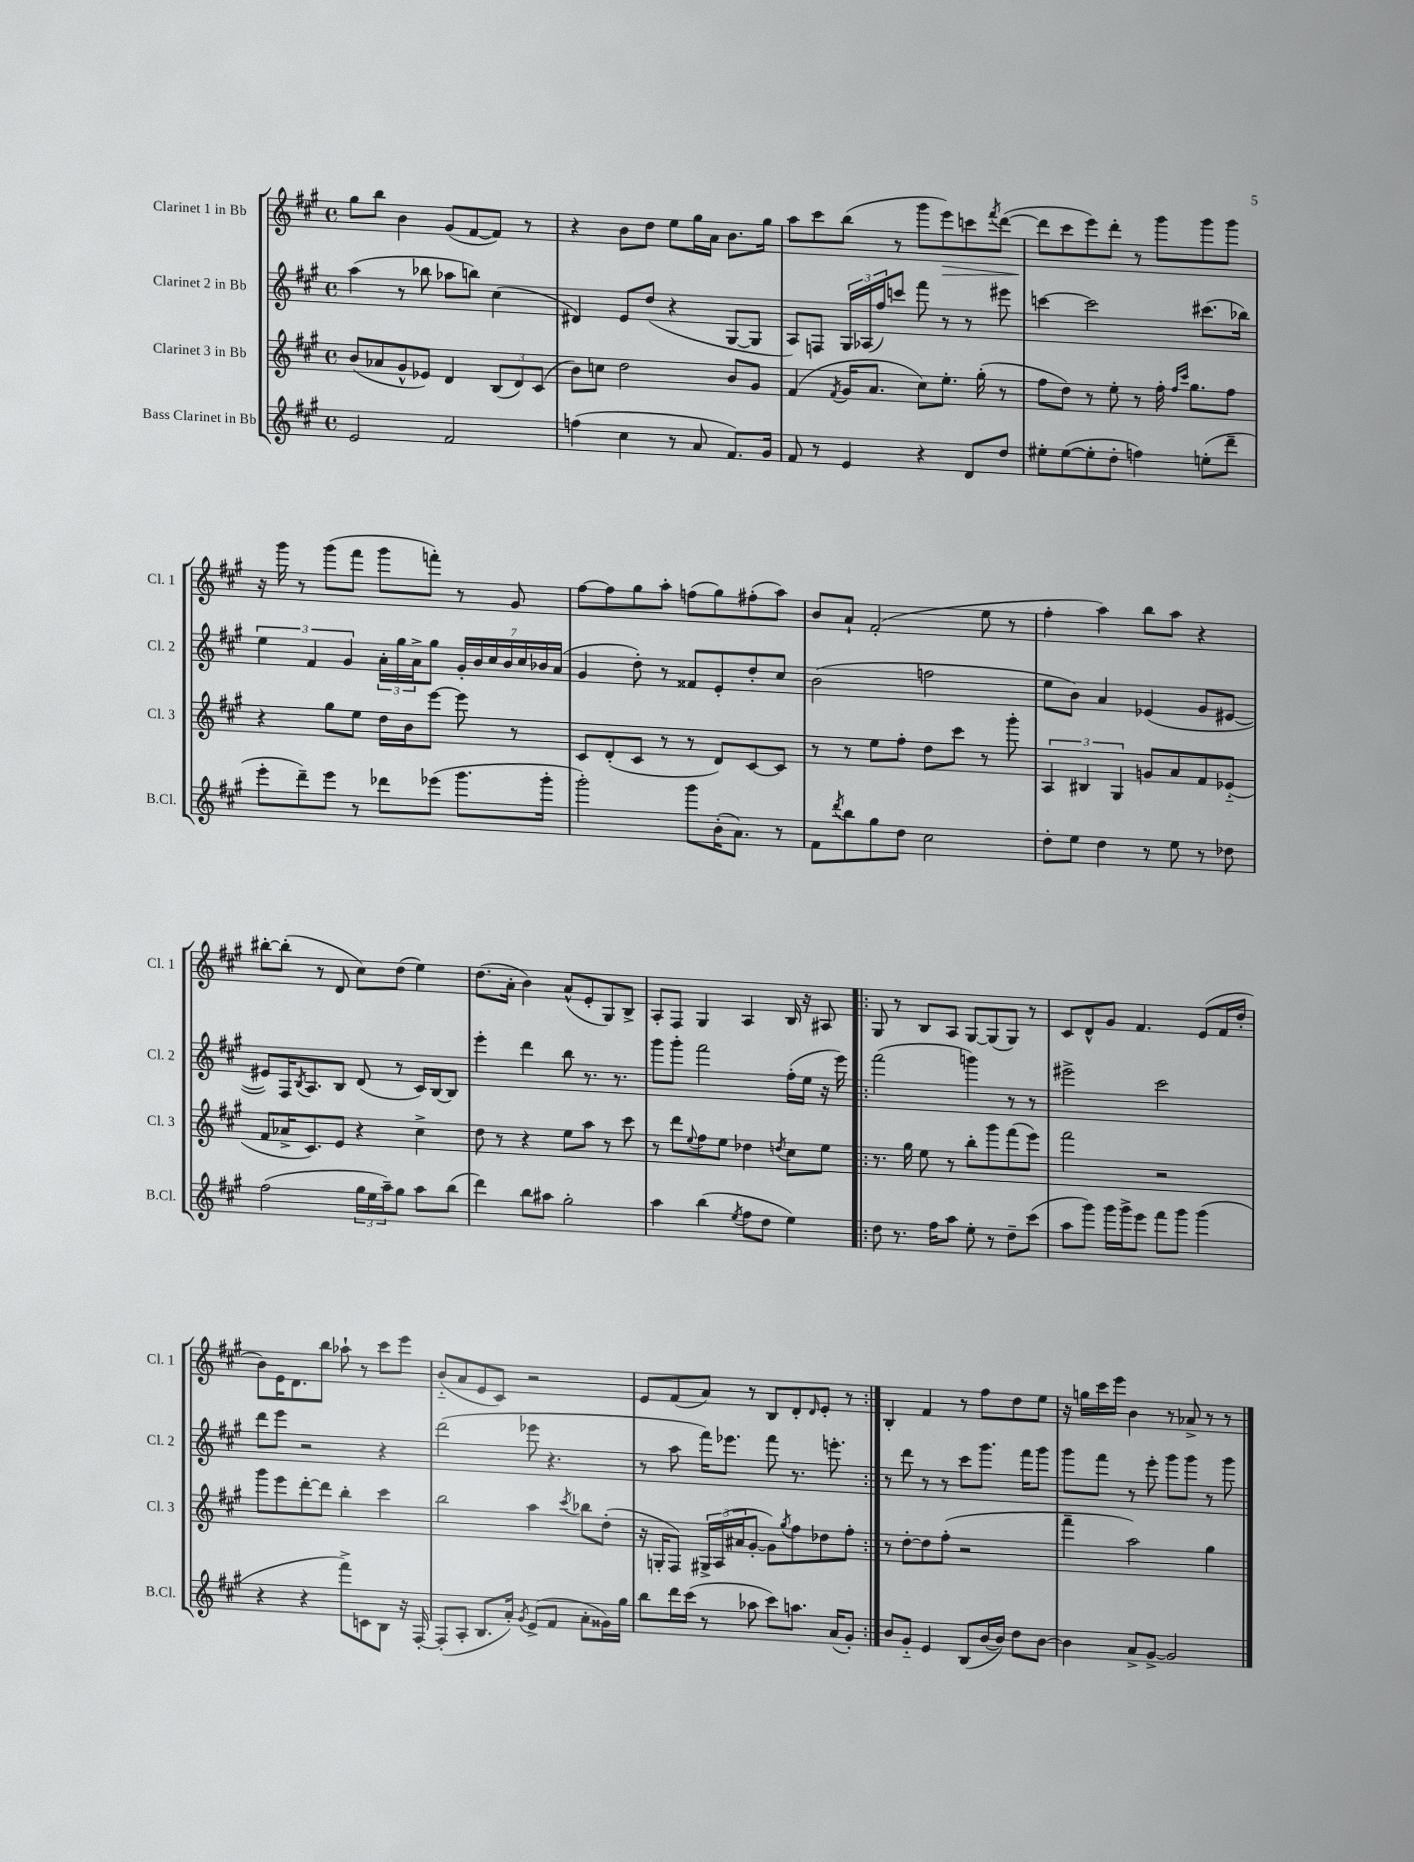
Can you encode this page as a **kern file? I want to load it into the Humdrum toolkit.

**kern	**kern	**kern	**kern	**dynam
*part4	*part3	*part2	*part1	*part1
*staff4	*staff3	*staff2	*staff1	*staff1
*I"Bass Clarinet in Bb	*I"Clarinet 3 in Bb	*I"Clarinet 2 in Bb	*I"Clarinet 1 in Bb	*
*I'B.Cl.	*I'Cl. 3	*I'Cl. 2	*I'Cl. 1	*
*clefG2	*clefG2	*clefG2	*clefG2	*
*k[f#c#g#]	*k[f#c#g#]	*k[f#c#g#]	*k[f#c#g#]	*
*M4/4	*M4/4	*M4/4	*M4/4	*
*met(c)	*met(c)	*met(c)	*met(c)	*
=1	=1	=1	=1	=1
2e/	(8b/L	(4aa\	8gg#\L	.
.	8a-X/	.	8bb\J	.
.	8g#^^/	8r	4b\	.
.	8e-X/J)	8bb-X\	.	.
2f#/	4d/	8aa-X\L	(8g#/L	.
.	.	8bbn\J)	[8f#/	.
.	(12B/L	(4cc#\	8f#/J])	.
.	12d/)	.	.	.
.	.	.	8r	.
.	(12c#/J	.	.	.
=2	=2	=2	=2	=2
(4ffn\	8b\L)	4d#X/)	4r	.
.	8ccn\J	.	.	.
4cc#\	2dd\	8e/L	8b\L	.
.	.	(8dd/J	8dd\J	.
8r	.	4r	8ee\L	.
8a/	.	.	16gg#\L	.
.	.	.	16a\JJ	.
8.f#/L)	8b/L	[8G#/L	8.b\L	.
.	8g#/J	8G#/J]	.	.
16g#/Jk	.	.	16gg#\Jk	.
=3	=3	=3	=3	=3
8f#/	(4f#/	8A/L)	8aa\L	.
8r	.	8Fn/J	8ccc#\	.
.	8qf#/	.	.	.
4e/	16g#/KL	24G#/LL	(8bb\J	.
.	.	(24A-X/	.	.
.	8.a/J	.	.	.
.	.	24ff#/J)	.	.
.	.	8cccn/J	8r	.
4r	8cc#\L)	8fff#\	8ggg#\L	.
!	!	!	!	!LO:HP:b
.	8.ee'\J	8r	8eee\)	>
8d/L	.	8r	8cccn\	.
.	(16gg#'\	.	.	.
.	.	.	8qfff#/	.
8dd/J	8r	8eee#X\	([8ddd\J	.
=4	=4	=4	=4	=4
8ee#X'\L	8ff#\L	[4cccn\	8ddd\L]	.
([8ee#\	8dd\J)	.	8ccc#\	]
8ee#'\]	8r	2ccc\]	8eee\)	.
8dd'\J	8ee'\	.	8ddd'\J	.
4ffn\)	8r	.	8r	.
.	16ff#'\	.	8ggg#\L	.
.	16qqff#/LL	.	.	.
.	16qqccc#/JJ	.	.	.
.	8.gg#\L	.	.	.
(8een'\L	.	(8.ccc#X\L	8ggg#\	.
8ddd~\J	8ff#\J	.	8ggg#\J	.
.	.	16bb-X\Jk)	.	.
!!LO:LB:g=z
=5	=5	=5	=5	=5
8eee'\L	4r	6ee\	16r	.
.	.	.	16ggg#\	.
8ddd~\)	.	.	8r	.
.	.	6f#/	.	.
8eee\J	8gg#\L	.	(8ggg#\L	.
.	.	6g#/	.	.
8r	8ee\J	.	8fff#\J	.
8ddd-X\L	16dd\LL	24a'\LL	8ggg#\L	.
.	.	24gg#\	.	.
.	16b\J	.	.	.
.	.	24a^\J	.	.
(8eee-X\J	[8eee\J	8gg#\J	8fffn'\J)	.
8.ggg#\L	8eee\]	28g#'/LL	8r	.
.	.	28b/	.	.
.	.	28cc#/	.	.
.	.	28b/	.	.
.	8r	.	8g#/	.
.	.	28cc#/	.	.
.	.	28b-X/	.	.
16ggg#'\Jk	.	.	.	.
.	.	(28a/JJ	.	.
=6	=6	=6	=6	=6
2ggg#'\)	8c#/L	4g#/	[8ff#\L	.
.	(8d'/	.	8ff#\]	.
.	8c#/J	8dd'\)	8gg#\	.
.	8r	8r	8aa'\J	.
8ggg#\L	8r	8f##X/L	(8ffn\L	.
(16b'\K	8d/L)	8e'/	8gg#\)	.
8.a\J)	.	.	.	.
.	[8c#/	8dd'/	(8ff#X'\	.
8r	8c#/J]	8cc#/J	8aa\J)	.
=7	=7	=7	=7	=7
8f#\L	8r	(2b\	8b/L	.
8qddd/	.	.	.	.
8bb\	8r	.	8a`/J	.
8gg#\	8ee\L	.	(2f#'/	.
8dd\J	8ff#'\J	.	.	.
2cc#\	8dd\L	2ffn\	.	.
.	8ccc#\J	.	.	.
.	8r	.	8ee\	.
.	8ggg#'\	.	8r	.
=8	=8	=8	=8	=8
8dd'\L	6A/	8ee\L	4ff#'\	.
8ee\J	.	8b\J)	.	.
.	6B#X/	.	.	.
4dd\	.	4a/	4aa\)	.
.	6G#/	.	.	.
8r	8gn/L	(4e-X/	8bb\L	.
8ee\	8a/	.	8aa\J	.
8r	8f#/	8g#/L	4r	.
8dd-X\	(8e-X/J	[8e#X/J	.	.
!!LO:LB:g=z
=9	=9	=9	=9	=9
(2ff#\	8f#/L	8e#X/L])	[8bb#X'\L	.
.	16a-X^/K	16F#/K	(8bb#'\J]	.
.	.	8qB/	.	.
.	8.c#/)	8.A/	.	.
.	.	.	8r	.
.	8e/J	8B/J	8d/	.
24gg#\LL	4r	(8d/	8cc#\L)	.
24ee\	.	.	.	.
24aa~\J)	.	.	.	.
8gg#\J	.	8r	(8dd\J	.
8aa\L	4cc#^\	16c#/LL)	4ee\)	.
.	.	[16B/J	.	.
(8bb\J	.	8B/J]	.	.
=10	=10	=10	=10	=10
4ddd\)	8dd\	4eee'\	(8.dd\L	.
.	8r	.	.	.
.	.	.	16a'\Jk	.
8bb\L	4r	4ddd\	4b\)	.
8aa#X\J	.	.	.	.
2gg#'\	8ee\L	8bb\	(8a^^/L	.
.	8aa\J	8.r	8e'/	.
.	8r	.	8G#/)	.
.	.	8.r	.	.
.	8ccc#\	.	8B^/J	.
=11	=11	=11	=11	=11
4aa\	8r	8ggg#\L	8A'/L	.
.	8ddd\L	8ggg#'\J	8F#/J	.
.	8qqee/	.	.	.
(4bb\	8ff#\	2fff#\	4G#/	.
.	8ee\J	.	.	.
8qee/	.	.	.	.
8ff#\L	4dd-X\	.	4A/	.
8dd\J	.	.	.	.
.	8qddn/	.	.	.
4ee\)	8cc#\L	(16ff#'\LL	16B/	.
.	.	16ee\JJ	16r	.
.	8ee\J	16r	8A#X/	.
.	.	16eee\)	.	.
=12!|:	=12!|:	=12!|:	=12!|:	=12!|:
8dd\	8.r	(2fff#\	8G#/	.
8.r	.	.	8r	.
.	16gg#\	.	.	.
.	8ee\	.	8B/L	.
16ff#\KL	.	.	.	.
8aa\J	8r	.	8A/J	.
8ee'\	8bb'\L	4gggn\)	[8G#/L	.
8r	8ggg#\	.	(8G#/]	.
8dd~\L	(8fff#\	8r	8G#/J)	.
(8ccc#\J	8eee\J)	8r	8r	.
=13	=13	=13	=13	=13
8aa\L	2fff#\	2eee#X^\	8c#/L	.
8ggg#\J)	.	.	8d^^/	.
16ggg#\LL	.	.	8g#/J	.
16ggg#^\J	.	.	.	.
8eee\J	.	.	4.f#/	.
8fff#\L	2r	2ccc#\	.	.
8ggg#\J	.	.	.	.
(4ggg#\	.	.	(8e/L	.
.	.	.	16f#/L	.
.	.	.	16dd'/JJ	.
!!LO:LB:g=z
=14	=14	=14	=14	=14
4r	8ggg#\L	8ddd\L	8b\L)	.
.	8eee\	8eee\J	16e\K	.
.	.	.	8.d\	.
4r	[8ddd'\	2r	.	.
.	8ddd\J]	.	8bb\J	.
8fff#^\L)	4bb'\	.	8aa-X`\	.
8cn\	.	.	8r	.
8B\J	4ccc#\	4r	8ccc#\L	.
16r	.	.	8eee\J	.
[16F#'/	.	.	.	.
=15	=15	=15	=15	=15
(8F#'/L]	2bb\	(2ddd\	(8b/L	.
8A'/J	.	.	8a/	.
8.B/L	.	.	8e/	.
.	.	.	8c#/J)	.
16a'/Jk)	.	.	.	.
8qg#/	.	.	.	.
(8e^/L	4aa\	8eee-X\	2r	.
8f#/J	.	4.r	.	.
.	8qccc#/	.	.	.
8a'\L	8bb-X\L	.	.	.
16g##X\L)	(8dd'\J	.	.	.
16gg#\JJ	.	.	.	.
=16	=16	=16	=16	=16
8bb\L	16r	8r	8e/L	.
.	16Gn'/KL	.	.	.
16ddd\L	8F#/J)	8aa\	(8f#/	.
(16ccc#\JJ	.	.	.	.
8r	24G#X^/LL	16fff#\KL)	8a/J)	.
.	(24A/	.	.	.
.	.	8.eee-X\J	.	.
.	24a#X/J	.	.	.
8aa-X\	[8g#'/J	.	8r	.
8ccc#\L)	8g#\L])	8fff#\	8B/L	.
.	8qgg#/	.	.	.
8.aan\J	8ff#\	8.r	8d'/	.
.	.	.	16qqd/	.
.	8dd-X\	.	8e'/J	.
(16a/KL	.	8.eeen'\	.	.
8g#'/J)	8ff#'\J	.	8r	.
=17:|!	=17:|!	=17:|!	=17:|!	=17:|!
8b/L	8r	8r	4B'/	.
8g#/J	[8dd'\L	8ddd\	.	.
4e/	8dd\]	8r	4f#/	.
.	(8ff#'\J	8r	.	.
(8B/L	2r	8ccc#\L	8r	.
[16b/L	.	8.ggg#\J	8ff#\L	.
16b/JJ])	.	.	.	.
8dd\L	.	.	8dd\	.
.	.	16fff#\KL	.	.
[8b\J	.	8ggg#\J	8ee\J	.
=18	=18	=18	=18	=18
4b\]	4fff#~\	8ggg#\L	16r	.
.	.	.	16ggn\LL	.
.	.	8fff#\J	16ccc#\	.
.	.	.	16eee\JJ	.
8a^/L	2aa\)	8r	4b\	.
[8g#^/J	.	8eee'\	.	.
2g#/]	.	8ggg#\L	8r	.
.	.	8ggg#\J	8a-X^/	.
.	4gg#\	8r	8r	.
.	.	8ggg#\	8r	.
==	==	==	==	==
*-	*-	*-	*-	*-
